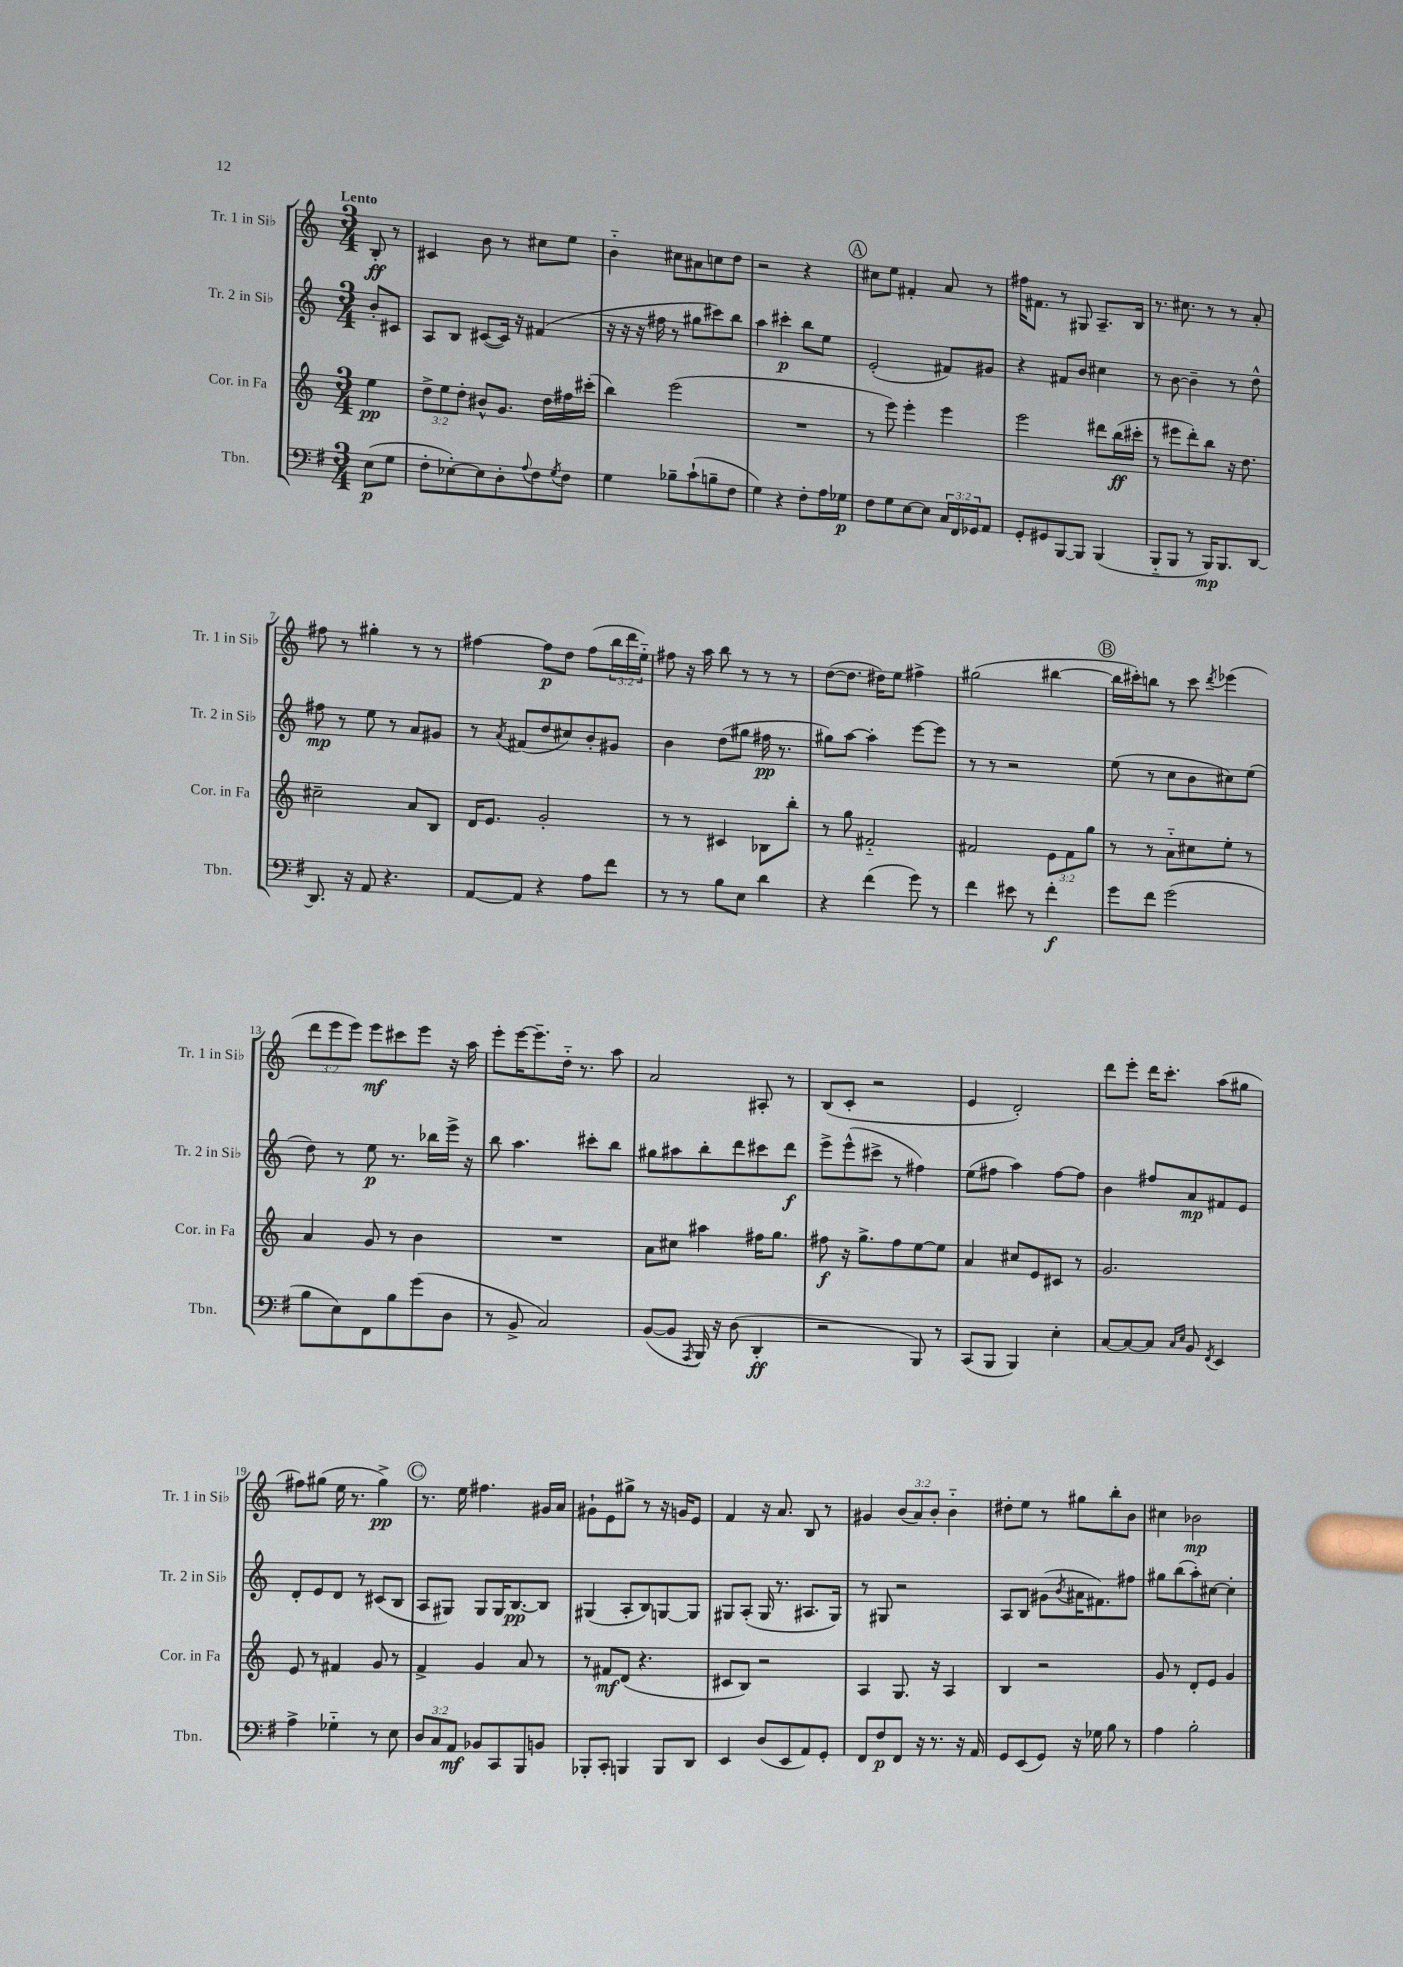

**kern	**kern	**kern	**kern
*staff4	*staff3	*staff2	*staff1
*clefF4	*clefG2	*clefG2	*clefG2
*k[f#]	*k[]	*k[]	*k[]
*M3/4	*M3/4	*M3/4	*M3/4
(8E	4ee	8b'	8B'
8G	.	8c#	8r
=	=	=	=
8F#'	12dd^	8A	4c#
.	12ee	.	.
[8E-')	.	8B	.
.	12dd'	.	.
8E-]	8b#^^	([8c#	8b
8D'	8.g	16c#])	8r
.	.	16r	.
8qqA	.	.	.
8F#	.	(4f#	8cc#
.	16dd	.	.
8qG	.	.	.
8F#	16ff#	.	8ee
.	(16ccc#'	.	.
=	=	=	=
4G	4bb)	16r	4b'~
.	.	16r	.
.	.	16r	.
.	.	16ff#	.
8B-~	(2eee	8r	8cc#
(8c`	.	8gg#	8a#
8B~	.	8ccc#)	8cc
8F#	.	8bb	8dd
=	=	=	=
4G)	2.r	4aa	2r
4r	.	4ccc#'	.
8F#'	.	8bb	4r
16A	.	8ee	.
16G-	.	.	.
=	=	=	=
8F#	8r	(2e'	8cc#
8G	8eee)	.	8ee
[8E	4eee'	.	4f#'
8E]	.	.	.
24C	4eee	8f#)	8a
24FF#	.	.	.
24GG-	.	.	.
8AA	.	8g#	8r
=	=	=	=
8GG'	2eee	4r	16ff#
.	.	.	8.f#
8GG#	.	.	.
[8BBB	.	8f#	8r
8BBB]	.	8b	8G#
(4BBB	8ddd#	4cc#	8.A~
.	(16bb	.	.
.	16ccc#'	.	16B
=	=	=	=
8BBB'~	8r	8r	8.r
8BBB	8eee#	[8b	.
.	.	.	8.cc#
8r	8ddd')	4b~]	.
16BBB)	8bb	.	8r
8.BBB	.	.	.
.	16r	8r	8r
.	8.dd	.	.
[8DD	.	8dd^^	8a'
=	=	=	=
8.DD]	2cc#~	8ff#	8ff#
.	.	8r	8r
16r	.	.	.
8AA	.	8ee	4gg#'
4.r	.	8r	.
.	8a	8a	8r
.	8B	8g#	8r
=	=	=	=
[8AA	16d	8r	[4ff#
.	8.e	.	.
.	.	8qa	.
8AA]	.	(8f#	.
4r	2g'	8dd	8ff#]
.	.	8cc#)	8dd
8A	.	8b'	(8ff#
8f#	.	8g#	24bb
.	.	.	24ddd
.	.	.	24ee'~)
=	=	=	=
8r	8r	4b	8ff#
8r	8r	.	16r
.	.	.	16aa
8B	4c#	(8dd	8bb
8E	.	8gg#	8r
4d	8B-	16ff#	8r
.	.	8.r	.
.	8bb'	.	8r
=	=	=	=
4r	8r	8gg#)	([8dd
.	8gg	[8aa	8.dd]
(4f#	2f#'~	4aa']	.
.	.	.	16dd#)
.	.	.	8ee
8g)	.	[8eee	4ff#^
8r	.	8eee]	.
=	=	=	=
4f#	2f#	8r	(2gg#
.	.	8r	.
8e#	.	2r	.
8r	.	.	.
4f#'	12e	.	[4bb#
.	12f#	.	.
.	12gg	.	.
=	=	=	=
8g	8r	(8ee	16bb#]
.	.	.	16ccc#')
8f#	8r	8r	8bb
(2g	8a'~	8cc	8r
.	8cc#	8b	8ccc#
.	.	.	8qddd
.	8ee'	8cc#)	(4eee-
.	8r	(8ee	.
=	=	=	=
8B	4a	8dd)	12ddd
.	.	.	12eee
8E)	.	8r	.
.	.	.	12eee)
8FF#	8g	8ee	8eee
8B	8r	8.r	8ccc#
(8g	4b	.	8eee
.	.	16bb-	.
8D	.	16eee^	16r
.	.	16r	16aa
=	=	=	=
8r	2.r	8bb	8eee'
8BB^	.	4.aa	[16eee
.	.	.	8.eee~]
2C)	.	.	.
.	.	.	16dd'~
.	.	.	8.r
.	.	8ccc#'	.
.	.	8bb	8aa
=	=	=	=
([8BB	8a	8gg#	2a
8BB]	8cc#	8aa#	.
8qAAA	.	.	.
16BBB)	4aa#	8bb'	.
16r	.	.	.
(8D	.	8ddd	.
4DD'	16ff#	8ccc#	8A#'
.	8.gg	.	.
.	.	8ddd	8r
=	=	=	=
2r	8ff#	8eee^	(8B
.	16r	(8eee^^	8c'
.	8.gg^	.	.
.	.	8ccc#^	2r
.	8ff#	8r	.
8BBB)	[8ee	4ff#)	.
8r	8ee]	.	.
=	=	=	=
(8CC	4a	(8ee	4e
8BBB	.	8ff#	.
4BBB)	8cc#	4aa)	2d')
.	8e	.	.
4E'	8c#	[8ff#	.
.	8r	8ff#]	.
=	=	=	=
[8C	2.g	4b	8ddd
8C_	.	.	8eee'
8C]	.	8ff#	16ddd
.	.	.	8.ccc'
16qqC	.	.	.
16qqE	.	.	.
8BB	.	8a	.
8qFF#	.	.	.
4EE	.	8f#	(8aa
.	.	8e	8gg#
=	=	=	=
4A^	8e	8d'	8ff#)
.	8r	8e	(8gg#
4G-'~	4f#	8d	16ee
.	.	.	8.r
.	.	8r	.
8r	8g	(8c#	4gg#^)
8E	8r	8B	.
=	=	=	=
12D	4f^	8A	8.r
12C	.	.	.
.	.	8G#)	.
12AA	.	.	.
.	.	.	16ee
8BB-	4g	8G#	4.ff#
8CC	.	16G#	.
.	.	[8.B	.
8BBB	8a	.	.
8BB	8r	8B]	16g#
.	.	.	16a
=	=	=	=
8BBB-'	8r	(4G#	8g#`
8CC'	8f#	.	8e
4BBB	(8d	8A'	8gg#^
.	4.r	8B)	8r
8BBB	.	[8G	16r
.	.	.	16g
8DD	.	8G]	8e
=	=	=	=
4EE	8c#	8G#	4f
.	8B)	(8A'	.
(8D	2r	16G#	16r
.	.	8.r	8.a
8EE	.	.	.
8AA)	.	8.A#	8B
8GG'	.	.	8r
.	.	16G#)	.
=	=	=	=
8FF#	4A	8r	4g#
8F#	.	8G#	.
8FF#	8.G	2r	(12b
.	.	.	12a)
16r	.	.	.
.	.	.	12b'
8.r	16r	.	.
.	4A	.	4b'~
16r	.	.	.
16AA	.	.	.
=	=	=	=
8GG	4B	8A	8dd#'
(8EE	.	8B	8ee
8GG)	2r	(8g#	8r
.	.	8qb	.
16r	.	16a#	8gg#
16G-	.	8.f#)	.
8B	.	.	8bb'
8r	.	8ff#	8b
=	=	=	=
4A	8g	8gg#	4cc#
.	8r	(8bb	.
2B'	8d'	8aa')	2b-
.	8e	[8cc#	.
.	4g	4cc#']	.
==	==	==	==
*-	*-	*-	*-
